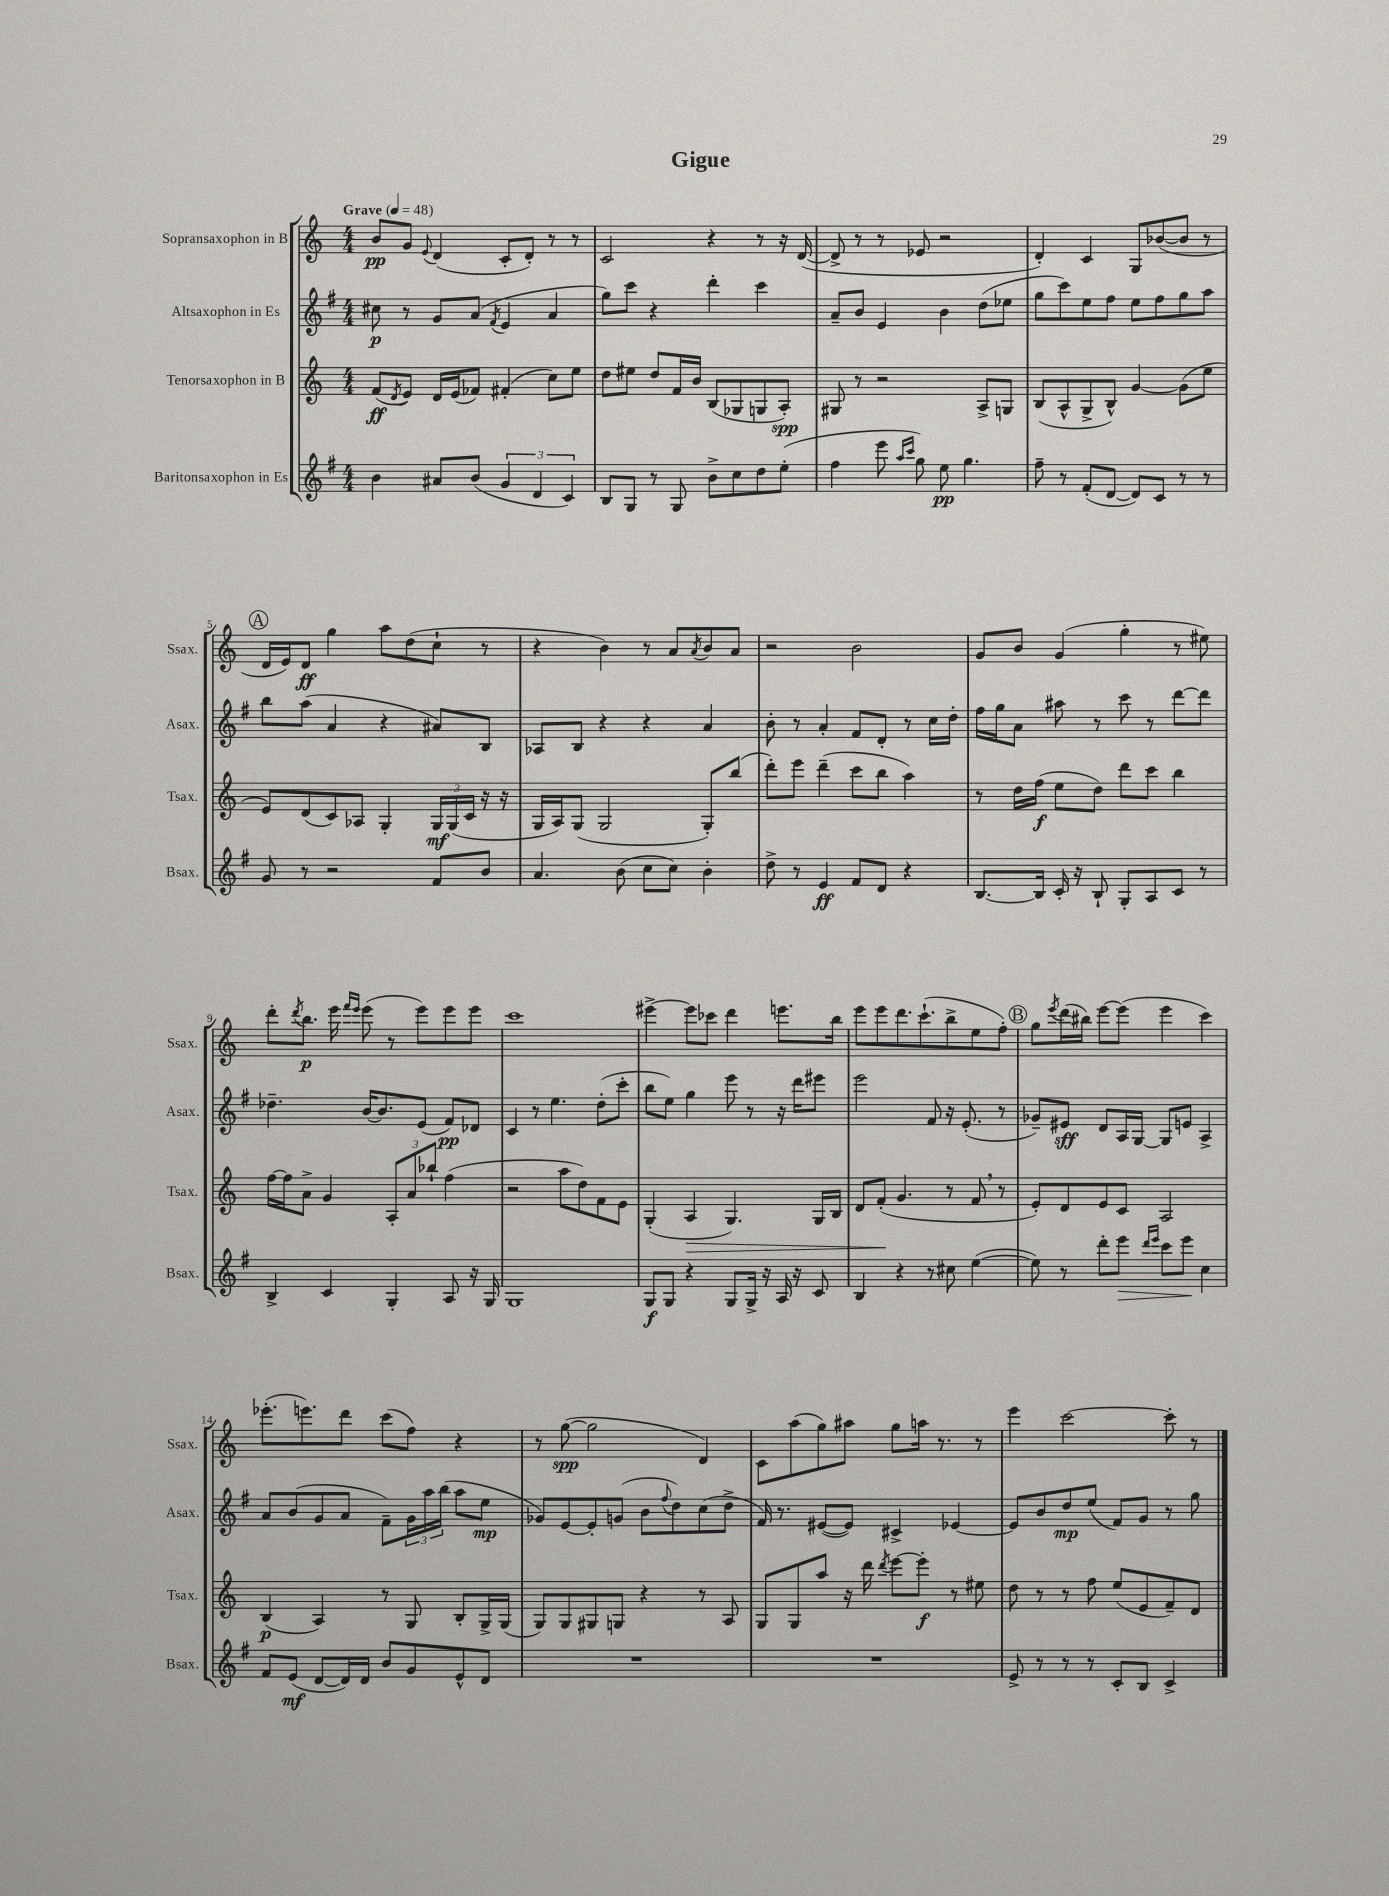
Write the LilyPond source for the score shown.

\header { title = "Gigue" }
<<
\new StaffGroup <<
\new Staff = "s0" \with { instrumentName = "Sopransaxophon in B" shortInstrumentName = "Ssax." } {
    \clef treble \key c \major \numericTimeSignature \time 4/4 \tempo "Grave" 4 = 48
    b'8\pp g'8 \appoggiatura { e'8 } d'4( c'8-. d'8-.) r8 r8 |
    c'2 r4 r8 r16 d'16~( |
    d'8-> r8 r8 ees'8 r2 |
    d'4-.) c'4 g8 bes'8~( bes'8 r8 |
    \mark \markup { \circle "A" } d'16 e'16) d'8\ff g''4 a''8 d''8( c''8-! r8 |
    r4 b'4) r8 a'8 \acciaccatura { a'8 } b'8 a'8 |
    r2 b'2 |
    g'8 b'8 g'4( g''4-. r8 eis''8) |
    d'''8-. \acciaccatura { d'''8 } b''8.\p e'''16 \grace { f'''16 e'''16 } e'''8( r8 e'''8) e'''8 e'''8 |
    c'''1 |
    eis'''4~-> eis'''8 ces'''8 d'''4 e'''8. b''16 |
    e'''8 e'''8 d'''8. c'''8.-!( b''8-> e''8 f''8-.) |
    \mark \markup { \circle "B" } g''8 \acciaccatura { e'''8 } d'''16( bis''16) e'''8~ e'''8( e'''4 c'''4) |
    ees'''8.-.( e'''8.) d'''8 c'''8( f''8) r4 |
    r8 g''8~\spp( g''2 d'4) |
    c'8 a''8( g''8) ais''8 g''8 a''16 r8. r8 |
    e'''4 c'''2~ c'''8-. r8 \bar "|." |
}
\new Staff = "s1" \with { instrumentName = "Altsaxophon in Es" shortInstrumentName = "Asax." } {
    \clef treble \key g \major \numericTimeSignature \time 4/4
    cis''8\p r8 g'8 a'8( \acciaccatura { fis'8 } e'4 a'4 |
    g''8) c'''8 r4 d'''4-. c'''4 |
    a'8-- b'8 e'4 b'4 d''8( ees''8 |
    g''8 c'''8) e''8 fis''8 e''8 fis''8 g''8 a''8 |
    \mark \markup { \circle "A" } b''8 a''8( a'4 r4 ais'8) b8 |
    aes8 b8 r4 r4 a'4 |
    b'8-. r8 a'4-. fis'8 d'8-. r8 c''16 d''16-. |
    fis''16 g''16 a'8 ais''8 r8 c'''8 r8 d'''8~ d'''8 |
    des''4.-- b'16~ b'8. e'8( fis'8\pp) des'8 |
    c'4 r8 e''4. d''8-.( c'''8-. |
    b''8 e''8) g''4 e'''8 r8 r16 d'''16 eis'''8 |
    e'''2 fis'8 r16 e'8.-.( r8 |
    \mark \markup { \circle "B" } ges'8--) eis'8\sff d'8 a16 g16~ g8 e'8 a4-> |
    a'8 b'8( g'8 a'8 fis'8--) \tuplet 3/2 { g'16 a''16 b''16( } a''8 e''8\mp |
    ges'8) e'8~ e'8-. g'8( b'8 \appoggiatura { fis''8 } d''8) c''8( d''8-> |
    fis'16) r8. eis'8~( eis'8) cis'4-> ees'4~ |
    ees'8 b'8 d''8\mp e''8( fis'8) g'8 r8 g''8 \bar "|." |
}
\new Staff = "s2" \with { instrumentName = "Tenorsaxophon in B" shortInstrumentName = "Tsax." } {
    \clef treble \key c \major \numericTimeSignature \time 4/4
    f'8\ff( \acciaccatura { d'8 } e'8) d'16 e'16( fes'8) fis'4-.( c''8) e''8 |
    d''8 eis''8 d''8 f'16 b'16 b8( ges8 g8 a8-.\spp) |
    gis8 r8 r2 a8-> g8 |
    b8( a8-^ g8-> b8-^) g'4~ g'8( e''8 |
    \mark \markup { \circle "A" } e'8) d'8( c'8) aes8 g4-. \tuplet 3/2 { g16\mf g16( c'16 } r16 r16 |
    g16 a16) g8( g2 g8-.) b''8( |
    d'''8-.) e'''8 d'''4--( c'''8 b''8 a''4) |
    r8 d''16 f''16\f( e''8 d''8) d'''8 c'''8 b''4 |
    f''16~ f''16 a'8-> g'4 \tuplet 3/2 { a8-. a'8 bes''8-! } f''4( |
    r2 a''8 d''8) f'8 e'8 |
    g4-.( a4\> g4.) g16 b16 |
    d'8 f'8-.\!( g'4. r8 f'8 \breathe r8 |
    \mark \markup { \circle "B" } e'8-.) d'8 e'8 c'8 a2 |
    b4\p( a4) r8 g8 b8-. g16-> g16( |
    g8) g8 gis8 g8 r4 r8 a8 |
    g8 g8 a''8 r16 d'''16 \acciaccatura { d'''8 } e'''8~ e'''8-.\f r8 eis''8 |
    d''8 r8 r8 f''8 e''8( e'8 f'8--) d'8 \bar "|." |
}
\new Staff = "s3" \with { instrumentName = "Baritonsaxophon in Es" shortInstrumentName = "Bsax." } {
    \clef treble \key g \major \numericTimeSignature \time 4/4
    b'4 ais'8 b'8( \tuplet 3/2 { g'4 d'4 c'4) } |
    b8 g8 r8 g8 b'8-> c''8 d''8 e''8-.( |
    fis''4 e'''8 \grace { a''16 c'''16 } g''8) e''8\pp g''4. |
    fis''8-- r8 fis'8-.( d'8~ d'8) c'8 r8 r8 |
    \mark \markup { \circle "A" } g'8 r8 r2 fis'8 b'8 |
    a'4. b'8( c''8 c''8) b'4-. |
    d''8-> r8 e'4\ff fis'8 d'8 r4 |
    b8.~ b16 c'16-. r16 b8-! g8-. a8 c'8 r8 |
    b4-> c'4 g4-. a8 r16 g16 |
    g1 |
    g8\f g8 r4 g8 g16-> r16 a16 r16 c'8 |
    b4 r4 r8 cis''8 e''4~( |
    \mark \markup { \circle "B" } e''8) r8 d'''8-. e'''8\> \grace { d'''16 e'''16 } c'''8 e'''8\! c''4 |
    fis'8 e'8\mf( d'8~ d'16) d'16 b'8 g'8 e'8-^ d'8 |
    R1 |
    R1 |
    e'8-> r8 r8 r8 c'8-. b8 c'4-> \bar "|." |
}
>>
>>
